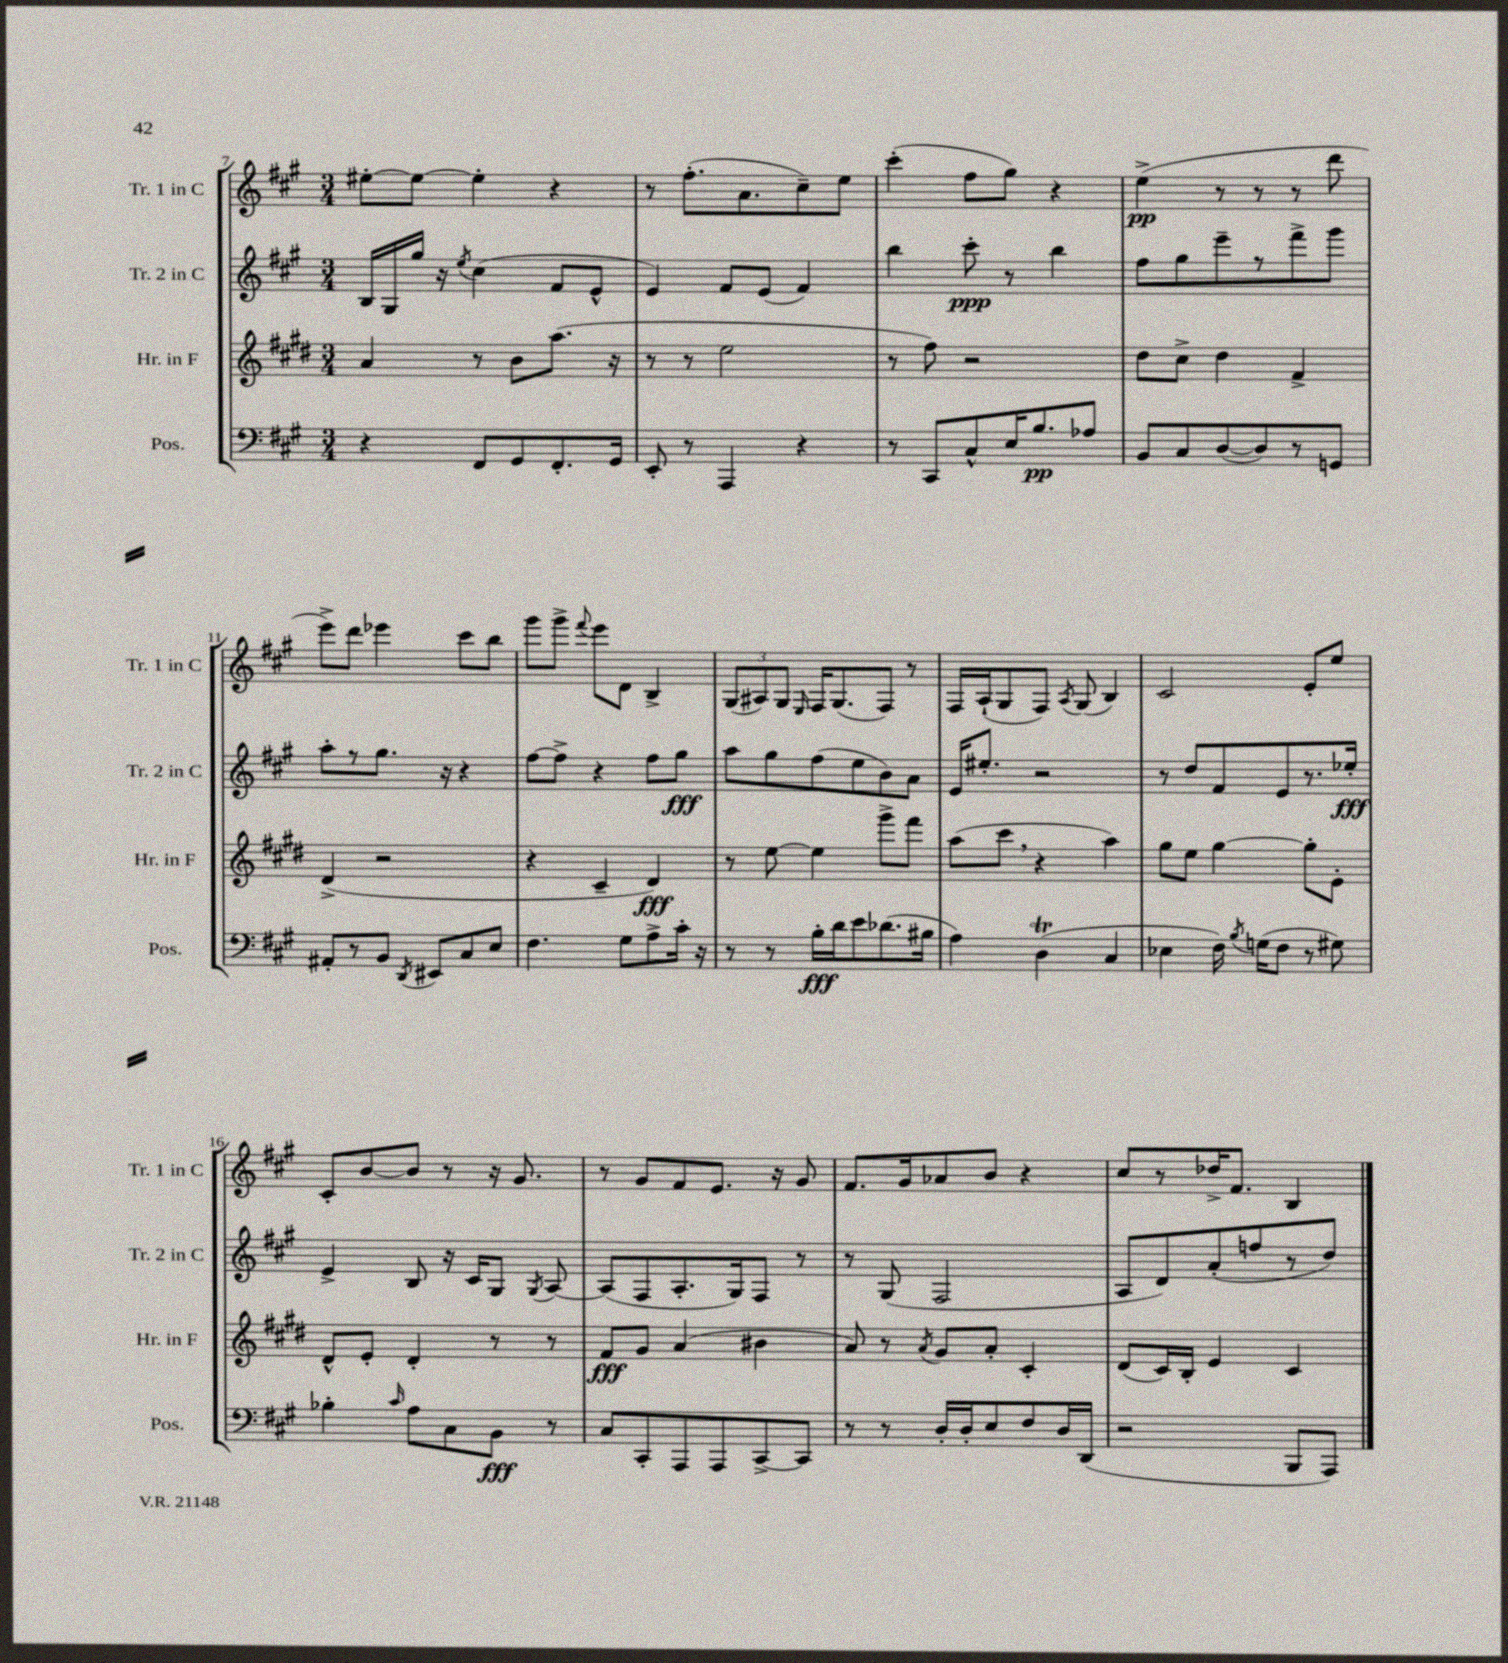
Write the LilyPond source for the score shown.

<<
\new StaffGroup <<
\new Staff = "s0" \with { instrumentName = "Tr. 1 in C" shortInstrumentName = "Tr. 1 in C" } {
    \clef treble \key a \major \numericTimeSignature \time 3/4
    \autoBeamOff eis''8[~-. eis''8]~ eis''4-. r4 |
    r8 fis''8.[-.( a'8. cis''8--) e''8] |
    cis'''4-.( fis''8[ gis''8]) r4 |
    e''4->\pp( r8 r8 r8 d'''8 |
    e'''8[->) d'''8] ees'''4 cis'''8[ b''8] |
    gis'''8[ gis'''8]-> \appoggiatura { fis'''8 } e'''8[ d'8] b4-> |
    \tuplet 3/2 { gis8[( ais8) gis8] } \grace { e16 } fis16[ gis8.( fis8]) r8 |
    fis16[ a16-!( gis8 fis8]) \acciaccatura { a8 } gis8( b4) |
    cis'2 e'8[-. e''8] |
    cis'8[-. b'8~ b'8] r8 r16 gis'8. |
    r8 gis'8[ fis'8 e'8.] r16 gis'8 |
    fis'8.[ gis'16 aes'8 b'8] r4 |
    cis''8[ r8 des''16-> fis'8.] b4 \bar "|." |
}
\new Staff = "s1" \with { instrumentName = "Tr. 2 in C" shortInstrumentName = "Tr. 2 in C" } {
    \clef treble \key a \major \numericTimeSignature \time 3/4
    \autoBeamOff b16[ gis16 gis''16] r16 \acciaccatura { e''8 } cis''4( fis'8[ e'8]-^ |
    e'4) fis'8[ e'8]( fis'4) |
    b''4 cis'''8-.\ppp r8 b''4 |
    fis''8[ gis''8 e'''8-- r8 fis'''8-> gis'''8] |
    a''8[-. r8 gis''8.] r16 r4 |
    fis''8[~ fis''8]-> r4 fis''8[ gis''8]\fff |
    a''8[ gis''8 fis''8( e''8 b'8) a'8] |
    e'16[ eis''8.]-. r2 |
    r8 d''8[ fis'8 e'8 r8. ees''16]-.\fff |
    e'4-> b8 r16 cis'16[ gis8] \acciaccatura { gis8 } a8~ |
    a8[( fis8 a8.-. gis16) fis8] r8 |
    r8 gis8( fis2 |
    a8[ d'8) a'8-.( f''8 r8 d''8]) \bar "|." |
}
\new Staff = "s2" \with { instrumentName = "Hr. in F" shortInstrumentName = "Hr. in F" } {
    \clef treble \key e \major \numericTimeSignature \time 3/4
    \autoBeamOff a'4 r8 b'8[ a''8.]( r16 |
    r8 r8 e''2 |
    r8 fis''8) r2 |
    dis''8[ cis''8]-> dis''4 fis'4-> |
    dis'4->( r2 |
    r4 cis'4-- dis'4\fff) |
    r8 e''8~ e''4 gis'''8[-> fis'''8] |
    a''8[( cis'''8] \breathe r4 a''4) |
    gis''8[ e''8] gis''4~ gis''8[-. e'8]-. |
    dis'8[-^ e'8]-. dis'4-. r8 r8 |
    fis'8[\fff gis'8] a'4( bis'4 |
    a'8) r8 \acciaccatura { a'8 } gis'8[ a'8]-. cis'4-. |
    dis'8[( cis'16) b16]-. e'4 cis'4 \bar "|." |
}
\new Staff = "s3" \with { instrumentName = "Pos." shortInstrumentName = "Pos." } {
    \clef bass \key a \major \numericTimeSignature \time 3/4
    \autoBeamOff r4 fis,8[ gis,8 fis,8.-. gis,16] |
    e,8-. r8 a,,4 r4 |
    r8 cis,8[ cis8-^ e16 b8.\pp aes8] |
    b,8[ cis8 d8~( d8) r8 g,8] |
    ais,8[-. r8 b,8] \acciaccatura { d,8 } eis,8[ cis8 e8] |
    fis4. gis8[ a8-> cis'16]-. r16 |
    r8 r8 b16[-.\fff d'16 e'8 des'8.( bis16] |
    a4) d4\trill( cis4 |
    ees4 fis16) \acciaccatura { b8 } g16[( fis8] r8 gis8) |
    bes4-. \grace { cis'16 } a8[ cis8 b,8]\fff r8 |
    cis8[ cis,8-. a,,8 a,,8 cis,8~-> cis,8] |
    r8 r8 d16[-. d16-. e8 fis8 d16 d,16]( |
    r2 b,,8[ a,,8]) \bar "|." |
}
>>
>>
\layout { \context { \Score currentBarNumber = #7 } }
